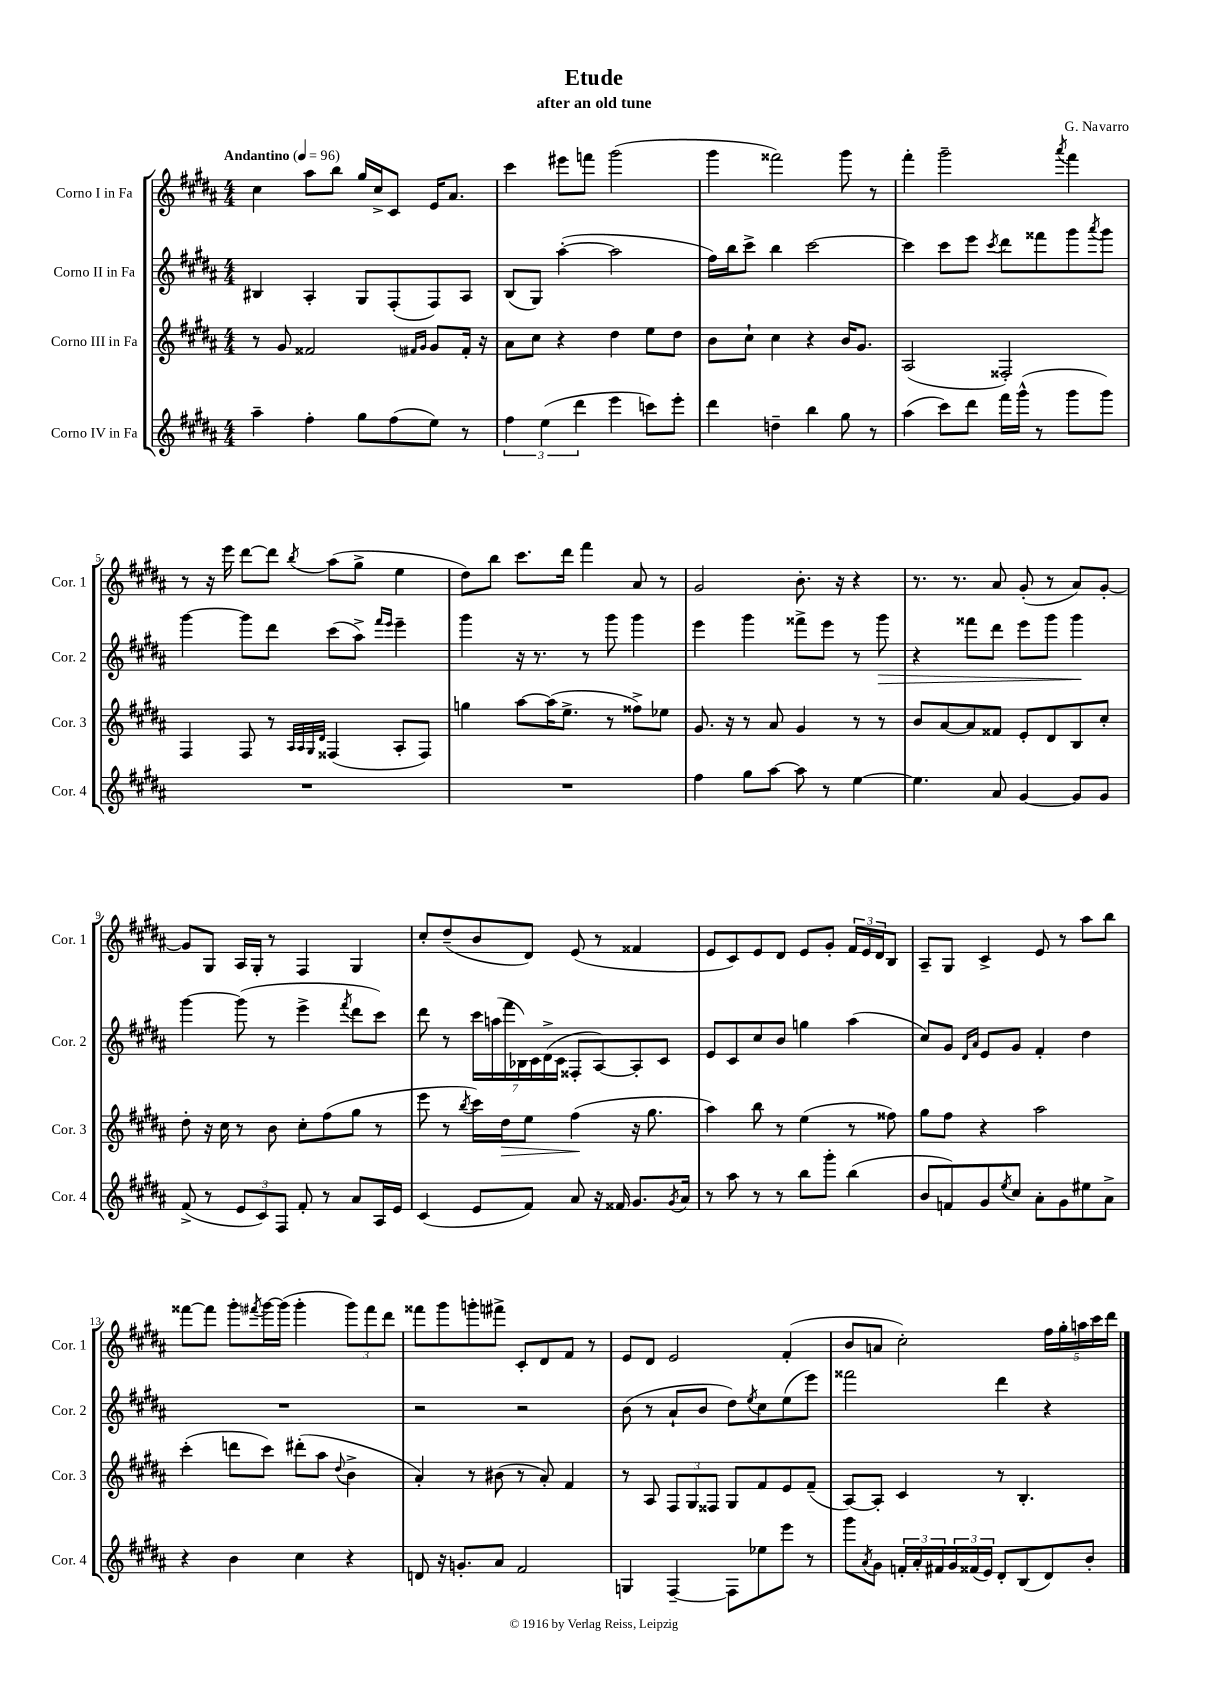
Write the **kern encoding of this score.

**kern	**kern	**dynam	**kern	**dynam	**kern
*part4	*part3	*part3	*part2	*part2	*part1
*staff4	*staff3	*staff3	*staff2	*staff2	*staff1
*I"Corno IV in Fa	*I"Corno III in Fa	*	*I"Corno II in Fa	*	*I"Corno I in Fa
*I'Cor. 4	*I'Cor. 3	*	*I'Cor. 2	*	*I'Cor. 1
*clefG2	*clefG2	*	*clefG2	*	*clefG2
*k[f#c#g#d#a#]	*k[f#c#g#d#a#]	*	*k[f#c#g#d#a#]	*	*k[f#c#g#d#a#]
*M4/4	*M4/4	*	*M4/4	*	*M4/4
*MM96	*MM96	*	*MM96	*	*MM96
=1	=1	=1	=1	=1	=1
!	!	!	!	!	!LO:TX:a:B:t=Andantino
4aa#~\	8r	.	4B#X/	.	4cc#\
.	8g#/	.	.	.	.
4ff#'\	2f##X/	.	4A#'/	.	8aa#\L
.	.	.	.	.	8bb\J
8gg#\L	.	.	8G#/L	.	16gg#/LL
.	.	.	.	.	16cc#^/J
(8ff#\	.	.	(8F#'/	.	8c#/J
.	16qqf#X/LL	.	.	.	.
.	16qqg#/JJ	.	.	.	.
8ee\J)	8g#/L	.	8F#/)	.	16e/KL
.	.	.	.	.	8.a#/J
8r	16f#'/Jk	.	8A#/J	.	.
.	16r	.	.	.	.
=2	=2	=2	=2	=2	=2
6ff#\	8a#\L	.	(8B/L	.	4ccc#\
.	8cc#\J	.	8G#/J)	.	.
(6ee\	.	.	.	.	.
.	4r	.	([4aa#'\	.	8eee#X\L
6ddd#\	.	.	.	.	.
.	.	.	.	.	8fffn\J
4eee\	4dd#\	.	2aa#\]	.	(2ggg#\
8cccn\L)	8ee\L	.	.	.	.
8eee'\J	8dd#\J	.	.	.	.
=3	=3	=3	=3	=3	=3
4ddd#\	8b\L	.	16ff#\LL)	.	4ggg#\
.	.	.	16bb\J	.	.
.	8cc#`\J	.	8ccc#^\J	.	.
4ddn~\	4cc#\	.	4bb\	.	2fff##X\)
4bb\	4r	.	[2ccc#\	.	.
8gg#\	16b/KL	.	.	.	8ggg#\
.	8.g#/J	.	.	.	.
8r	.	.	.	.	8r
=4	=4	=4	=4	=4	=4
(4aa#\	(2A#/	.	4ccc#\]	.	4fff#'\
8ccc#\L)	.	.	8ccc#\L	.	2ggg#~\
8ddd#\J	.	.	8eee\J	.	.
.	.	.	8qccc#/	.	.
16fff#\LL	2F##X'/)	.	8ddd#\L	.	.
(16ggg#^^\JJ	.	.	.	.	.
8r	.	.	8fff##X\	.	.
.	.	.	.	.	8qaaa#/
8ggg#\L	.	.	8ggg#\	.	4fff#\
.	.	.	8qaaa#/	.	.
8ggg#\J)	.	.	8ggg#\J	.	.
!!LO:LB:g=z
=5	=5	=5	=5	=5	=5
1r	4F#/	.	[4ggg#\	.	8r
.	.	.	.	.	16r
.	.	.	.	.	16eee\
.	8F#/	.	8ggg#\L]	.	[8ddd#\L
.	8r	.	8ddd#\J	.	8ddd#\J]
.	32qqA#/LLL	.	.	.	.
.	32qqA#/	.	.	.	.
.	32qqG#/	.	.	.	.
.	32qqd#/JJJ	.	.	.	8qbb/
.	(4F##X/	.	(8ccc#\L	.	(8aa#\L
.	.	.	8aa#^\J)	.	8gg#^\J
.	.	.	16qqfff#/LL	.	.
.	.	.	16qqeee/JJ	.	.
.	8A#'/L	.	4eee~\	.	4ee\
.	8F##/J)	.	.	.	.
=6	=6	=6	=6	=6	=6
1r	4ggn\	.	4ggg#\	.	8dd#\L)
.	.	.	.	.	8bb\J
.	[8aa#\L	.	16r	.	8.ccc#\L
.	.	.	8.r	.	.
.	(16aa#\K]	.	.	.	.
.	8.ee^\J	.	.	.	16ddd#\Jk
.	.	.	8r	.	4fff#\
.	8r	.	8ggg#\	.	.
.	8ff##X^\L)	.	4ggg#\	.	8a#/
.	8ee-X\J	.	.	.	8r
=7	=7	=7	=7	=7	=7
4ff#\	8.g#/	.	4eee\	.	2g#/
.	16r	.	.	.	.
8gg#\L	8r	.	4ggg#\	.	.
[8aa#\J	8a#/	.	.	.	.
8aa#\]	4g#/	.	8fff##X^\L	.	8.b'\
8r	.	.	8eee\J	.	.
.	.	.	.	.	16r
[4ee\	8r	.	8r	.	4r
!	!	!	!	!LO:HP:b	!
.	8r	.	8ggg#\	>	.
=8	=8	=8	=8	=8	=8
4.ee\]	8b/L	.	4r	.	8.r
.	[8a#/	.	.	.	.
.	.	.	.	.	8.r
.	8a#/]	.	8fff##X\L	.	.
8a#/	8f##X/J	.	8ddd#\J	.	8a#/
[4g#/	8e'/L	.	8eee\L	.	(8g#'/
.	8d#/	.	8ggg#\J	.	8r
8g#/L]	8B/	.	4ggg#\	.	8a#/L)
8g#/J	8cc#'/J	.	.	.	[8g#'/J
.	.	.	.	]	.
!!LO:LB:g=z
=9	=9	=9	=9	=9	=9
(8f#^/	8dd#'\	.	[4ggg#\	.	8g#/L]
8r	16r	.	.	.	8G#/J
.	16cc#\	.	.	.	.
12e/L	8r	.	(8ggg#\]	.	16A#/LL
.	.	.	.	.	16G#'/JJ
12c#/)	.	.	.	.	.
.	8b\	.	8r	.	8r
12F#/J	.	.	.	.	.
8f#'/	8cc#'\L	.	4eee^\	.	4F#/
8r	(8ff#\	.	.	.	.
.	.	.	8qfff#/	.	.
8a#/L	8gg#\J	.	8ddd#\L	.	4G#/
16A#/L	8r	.	8ccc#\J)	.	.
16e/JJ	.	.	.	.	.
=10	=10	=10	=10	=10	=10
(4c#/	8eee\	.	8ddd#\	.	8cc#'/L
.	8r	.	8r	.	(8dd#~/
.	8qbb/	.	.	.	.
8e/L	16ccc#\LL)	.	28ccc#\LL	.	8b/
.	.	.	(28aan\	.	.
!	!	!LO:HP:b	!	!	!
.	16dd#\J	>	.	.	.
.	.	.	28fff#\	.	.
.	.	.	28B-X\)	.	.
8f#/J)	8ee\J	.	.	.	8d#/J)
.	.	.	28c#\	.	.
.	.	.	(28d#^\	.	.
.	.	.	28c#\JJ	.	.
8a#/	(4ff#\	.	8F##X'/L	.	(8e/
16r	.	.	[8A#/)	.	8r
16f##X/	.	.	.	.	.
8.g#/L	16r	]	8A#'/]	.	4f##X/
.	8.gg#\	.	.	.	.
.	.	.	8c#/J	.	.
8qg#/	.	.	.	.	.
16a#/Jk	.	.	.	.	.
=11	=11	=11	=11	=11	=11
8r	4aa#\)	.	8e/L	.	8e/L
8aa#\	.	.	8c#/	.	8c#/)
8r	8bb\	.	8cc#/	.	8e/
8r	8r	.	8b/J	.	8d#/J
8bb\L	(4ee\	.	4ggn\	.	8e/L
8ggg#'\J	.	.	.	.	8g#'/J
(4bb\	8r	.	(4aa#\	.	24f#/LL
.	.	.	.	.	24e/
.	.	.	.	.	24d#/J
.	8ff##X\)	.	.	.	8B/J
=12	=12	=12	=12	=12	=12
8b/L	8gg#\L	.	8cc#/L)	.	8A#~/L
8fn/)	8ff#\J	.	8g#/J	.	8G#/J
.	.	.	16qqd#/LL	.	.
.	.	.	16qqa#/JJ	.	.
8g#/	4r	.	8e/L	.	4c#^/
8qee/	.	.	.	.	.
8cc#/J	.	.	8g#/J	.	.
8a#'\L	2aa#\	.	4f#'/	.	8e/
8g#\	.	.	.	.	8r
8ee#X\	.	.	4dd#\	.	8aa#\L
8a#^\J	.	.	.	.	8bb\J
!!LO:LB:g=z
=13	=13	=13	=13	=13	=13
4r	(4ccc#'\	.	1r	.	[8fff##X\L
.	.	.	.	.	8fff##\J]
4b\	8dddn\L	.	.	.	8ggg#'\L
.	.	.	.	.	8qfff#X/
.	8ccc#\J)	.	.	.	[16ggg#\L
.	.	.	.	.	(16ggg#\JJ]
4cc#\	(8ddd#X'\L	.	.	.	4ggg#'\
.	8aa#\J	.	.	.	.
.	8qqdd#/	.	.	.	.
4r	4b^\	.	.	.	12ggg#\L)
.	.	.	.	.	12fff#\
.	.	.	.	.	12ddd#\J
=14	=14	=14	=14	=14	=14
8dn/	4a#'/)	.	2r	.	8fff##X\L
16r	.	.	.	.	8ggg#\
8.gn'/L	.	.	.	.	.
.	8r	.	.	.	8gggn'\
8a#/J	(8b#X\	.	.	.	8fff#X^\J
2f#/	8r	.	2r	.	8c#'/L
.	8a#'/)	.	.	.	8d#/
.	4f#/	.	.	.	8f#/J
.	.	.	.	.	8r
=15	=15	=15	=15	=15	=15
4Gn/	8r	.	(8b\	.	8e/L
.	8A#/	.	8r	.	8d#/J
[4F#~/	12F#/L	.	8a#`/L	.	2e/
.	12G#/	.	.	.	.
.	.	.	8b/J	.	.
.	12F##X/J	.	.	.	.
8F#\L]	8G#/L	.	8dd#\L)	.	.
.	.	.	8qee/	.	.
8ee-X\	8f#/	.	8cc#\	.	.
8eee\J	8e/	.	(8ee\	.	(4f#'/
8r	(8f#~/J	.	8eee\J)	.	.
=16	=16	=16	=16	=16	=16
8ggg#\L	[8A#/L)	.	2fff##X\	.	8b/L
8qa#/	.	.	.	.	.
8g#\J	8A#'/J]	.	.	.	8an/J
24fn'/LL	4c#/	.	.	.	2cc#'\)
24a#'/	.	.	.	.	.
24f#X/	.	.	.	.	.
24g#/	.	.	.	.	.
(24f##X/	.	.	.	.	.
24e/JJ)	.	.	.	.	.
8d#'/L	8r	.	4ddd#\	.	.
(8B/	4.B'/	.	.	.	.
8d#/)	.	.	4r	.	20ff#\LL
.	.	.	.	.	20gg#'\
.	.	.	.	.	20aan\
8b'/J	.	.	.	.	.
.	.	.	.	.	20ccc#\
.	.	.	.	.	20ddd#\JJ
==	==	==	==	==	==
*-	*-	*-	*-	*-	*-
